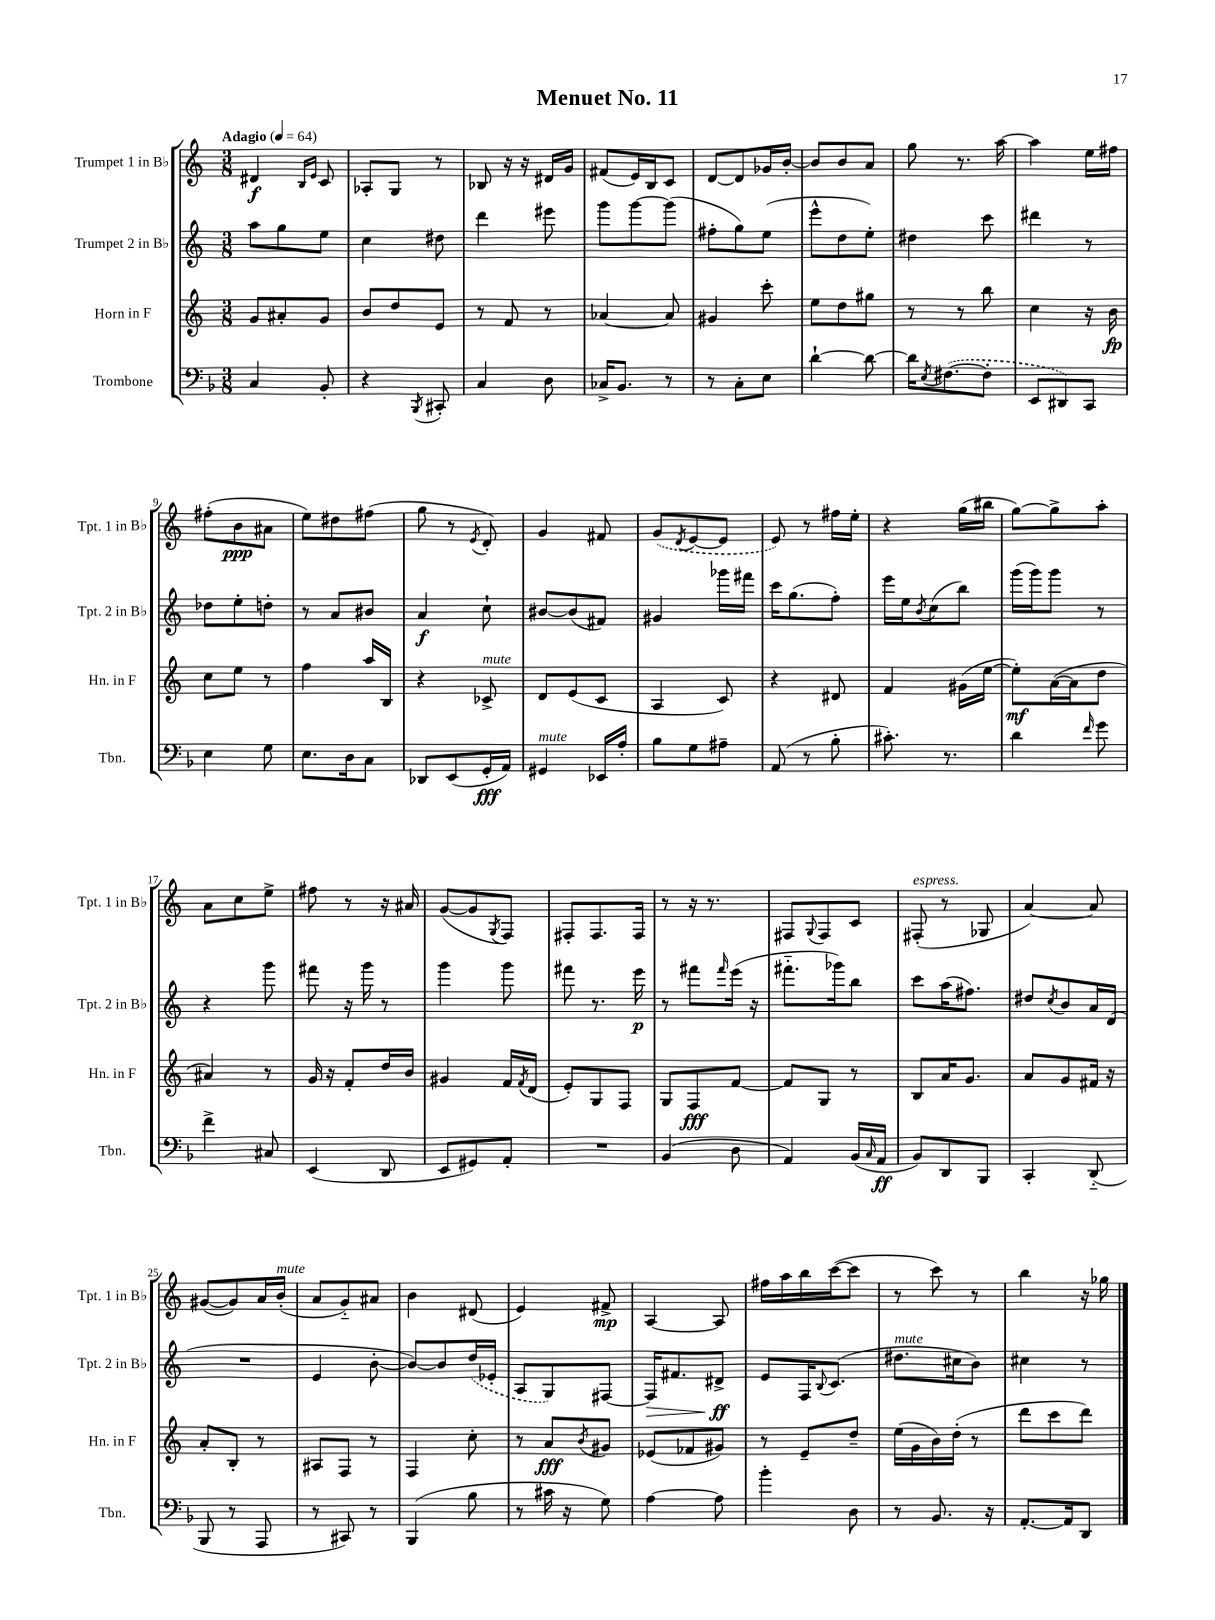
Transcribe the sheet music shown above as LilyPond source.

\header { title = "Menuet No. 11" }
<<
\new StaffGroup <<
\new Staff = "s0" \with { instrumentName = "Trumpet 1 in Bb" shortInstrumentName = "Tpt. 1 in Bb" } {
    \clef treble \key c \major \numericTimeSignature \time 3/8 \tempo "Adagio" 4 = 64
    dis'4\f \grace { b16 e'16 } c'8 |
    aes8-. g8 r8 |
    bes8 r16 r16 dis'16 g'16 |
    fis'8( e'16) b16 c'8 |
    d'8~ d'8 ges'16 b'16~-. |
    b'8 b'8 a'8 |
    g''8 r8. a''16~ |
    a''4 e''16 fis''16 |
    fis''8-.( b'8\ppp ais'8 |
    e''8) dis''8 fis''8( |
    g''8 r8 \acciaccatura { e'8 } d'8-.) |
    g'4 fis'8 |
    \once \slurDashed g'8( \acciaccatura { d'8 } e'8~ e'8 |
    e'8) r8 fis''16 e''16-. |
    r4 g''16( bis''16 |
    g''8~) g''8-> a''8-. |
    a'8 c''8 e''8-> |
    fis''8 r8 r16 ais'16 |
    g'8~( g'8 \acciaccatura { g8 } f8) |
    fis8-. fis8. fis16 |
    r8 r16 r8. |
    fis8 \appoggiatura { g8 } fis8 c'8 |
    fis8-.^\markup { \italic "espress." }( r8 ges8 |
    a'4~) a'8 |
    gis'8~( gis'8) a'16 b'16-.^\markup { \italic "mute" }( |
    a'8 g'8-_) ais'8 |
    b'4 dis'8( |
    e'4) fis'8->\mp |
    a4~ a8 |
    fis''16 a''16 b''16 c'''16~( c'''8 |
    r8 c'''8) r8 |
    b''4 r16 ges''16 \bar "|." |
}
\new Staff = "s1" \with { instrumentName = "Trumpet 2 in Bb" shortInstrumentName = "Tpt. 2 in Bb" } {
    \clef treble \key c \major \numericTimeSignature \time 3/8
    a''8 g''8 e''8 |
    c''4 dis''8 |
    d'''4 eis'''8 |
    g'''8 g'''8~ g'''8( |
    fis''8-. g''8) e''8( |
    e'''8-^ d''8 e''8-.) |
    dis''4 c'''8 |
    dis'''4 r8 |
    des''8 e''8-. d''8-. |
    r8 a'8 bis'8 |
    a'4\f c''8-! |
    bis'8~ bis'8( fis'8) |
    gis'4 ges'''16 fis'''16 |
    c'''16 g''8.( f''8-.) |
    e'''16 e''16 \acciaccatura { b'8 } c''8( b''8) |
    g'''16( g'''16) g'''8 r8 |
    r4 g'''8 |
    fis'''8 r16 g'''16 r8 |
    g'''4 g'''8 |
    fis'''8 r8. e'''16\p |
    r8 fis'''8 \grace { fis'''16 } e'''16( r16 |
    fis'''8.-_ ges'''16) b''8 |
    c'''8 a''16( fis''8.) |
    dis''8 \acciaccatura { c''8 } b'8 a'16 d'16( |
    R4. |
    e'4 b'8~-. |
    b'8~) b'8 \once \slurDashed d''16( ees'16-. |
    a8 g8) fis8~ |
    fis16\> fis'8. dis'8->\ff\! |
    e'8 f16 \appoggiatura { b8 } c'8.( |
    dis''8.^\markup { \italic "mute" } cis''16 b'8) |
    cis''4 r8 \bar "|." |
}
\new Staff = "s2" \with { instrumentName = "Horn in F" shortInstrumentName = "Hn. in F" } {
    \clef treble \key c \major \numericTimeSignature \time 3/8
    g'8 ais'8-. g'8 |
    b'8 d''8 e'8 |
    r8 f'8 r8 |
    aes'4~ aes'8 |
    gis'4 c'''8-. |
    e''8 d''8 gis''8 |
    r8 r8 b''8 |
    c''4 r16 b'16\fp |
    c''8 e''8 r8 |
    f''4 a''16 b16 |
    r4 ces'8->^\markup { \italic "mute" } |
    d'8 e'8( c'8 |
    a4 c'8) |
    r4 dis'8 |
    f'4 gis'16( e''16~ |
    e''8-.\mf) a'16~( a'16 d''8 |
    ais'4) r8 |
    g'16 r16 f'8-. d''16 b'16 |
    gis'4 f'16 \acciaccatura { f'8 } d'16( |
    e'8-.) g8 f8 |
    g8 f8\fff f'8~ |
    f'8 g8 r8 |
    b8 a'16 g'8. |
    a'8 g'8 fis'16 r16 |
    a'8-. b8-. r8 |
    ais8 f8 r8 |
    f4 c''8-. |
    r8 a'8\fff \acciaccatura { b'8 } gis'8 |
    ees'8( fes'8 gis'8) |
    r8 e'8-- d''8-- |
    e''16( g'16 b'16) d''16-.( r8 |
    d'''8 c'''8 d'''8) \bar "|." |
}
\new Staff = "s3" \with { instrumentName = "Trombone" shortInstrumentName = "Tbn." } {
    \clef bass \key f \major \numericTimeSignature \time 3/8
    c4 bes,8-. |
    r4 \acciaccatura { bes,,8 } cis,8-. |
    c4 d8 |
    ces16-> bes,8. r8 |
    r8 c8-. e8 |
    d'4~-! d'8~ |
    d'16 \acciaccatura { e8 } \once \slurDashed fis8.~( fis8-. |
    e,8 dis,8) c,8 |
    e4 g8 |
    e8. d16 c8 |
    des,8 e,8( g,16-.\fff a,16) |
    gis,4^\markup { \italic "mute" } ees,16 a16-. |
    bes8 g8 ais8-- |
    a,8( r8 bes8-. |
    cis'8.-.) r8. |
    d'4 \grace { f'16 } g'8 |
    f'4-> cis8 |
    e,4( d,8 |
    e,8 gis,8) a,8-. |
    R4. |
    bes,4( d8 |
    a,4) bes,16( \grace { c16 } a,16\ff |
    bes,8) d,8 bes,,8 |
    c,4-. d,8-_( |
    bes,,8 r8 a,,8 |
    r8 cis,8) r8 |
    bes,,4( bes8 |
    r8 cis'16 r16 g8) |
    a4~ a8 |
    bes'4-. d8 |
    r8 bes,8. r16 |
    a,8.~-. a,16 d,8 \bar "|." |
}
>>
>>
